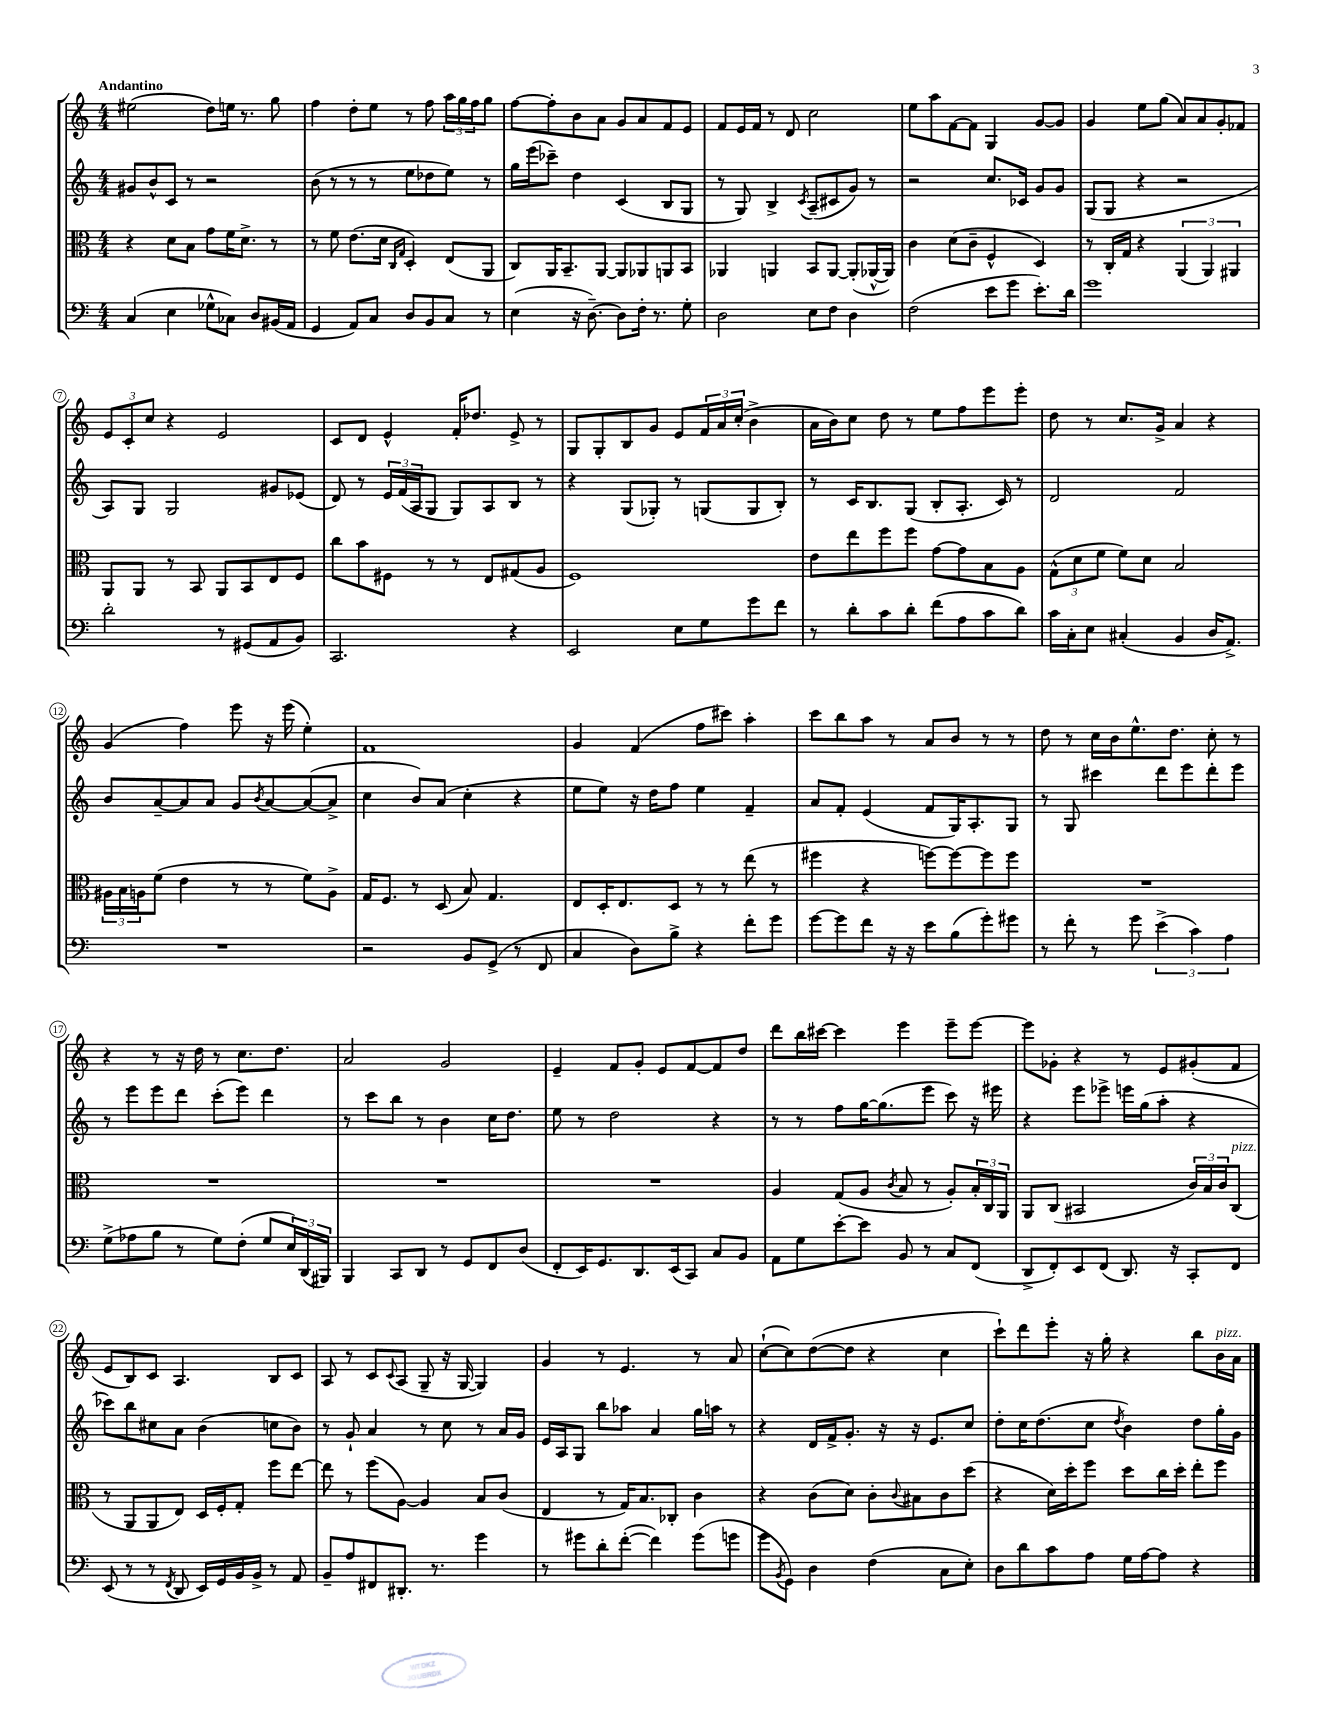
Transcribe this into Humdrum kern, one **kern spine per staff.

**kern	**kern	**kern	**kern
*staff4	*staff3	*staff2	*staff1
*clefF4	*clefC3	*clefG2	*clefG2
*k[]	*k[]	*k[]	*k[]
*M4/4	*M4/4	*M4/4	*M4/4
(4C	4r	8g#	(2ee#
.	.	8b^^	.
4E	8d	8c	.
.	8B	8r	.
8G-^^	8g	2r	8dd)
8C-)	16f	.	16ee
.	8.d^	.	8.r
8D	.	.	.
(16BB#	8r	.	8gg
16AA	.	.	.
=	=	=	=
4GG	8r	(8b	4ff
.	8f	8r	.
8AA)	(8.e	8r	8dd'
8C	.	8r	8ee
.	16d	.	.
.	16qqC	.	.
.	16qqG	.	.
8D	4D')	8ee	8r
8BB	.	8dd-	8ff
8C	(8E	8ee)	24aa
.	.	.	24gg
.	.	.	24ff
8r	8AA	8r	8gg
=	=	=	=
(4E	8C)	16gg	[8ff
.	.	(16eee	.
.	16AA	8ccc-~)	8ff']
.	8.BB~	.	.
16r	.	4dd	8b
[8.D~)	.	.	.
.	[8AA	.	8a
8D]	8AA]	(4c	8g
16F'	8AA-	.	8a
8.r	.	.	.
.	8AA	8B	8f
8G'	8BB	8G	8e
=	=	=	=
2D	4AA-	8r	8f
.	.	8G)	16e
.	.	.	16f
.	4AA	4B^	8r
.	.	.	8d
.	.	8qc	.
8E	8BB	(8A~	2cc
8F	[8AA	8c#	.
4D	(8AA']	8g)	.
.	[16AA-^^	8r	.
.	16AA-])	.	.
=	=	=	=
(2F	4c	2r	8ee
.	.	.	8aa
.	(8d	.	[8f
.	8c~	.	8f]
8e	4F^^	8.cc	4G
8g	.	.	.
.	.	16c-	.
8.e')	4D)	8g	[8g
.	.	8g	8g]
16d	.	.	.
=	=	=	=
1g	8r	(8G	4g
.	16C'	8G	.
.	16G	.	.
.	4r	4r	8ee
.	.	.	(8gg
.	(6AA	2r	8a)
.	.	.	8a
.	6AA)	.	.
.	.	.	8g'
.	6AA#	.	.
.	.	.	8f-
=	=	=	=
2d'	8AA	8A)	12e
.	.	.	12c'
.	8AA	8G	.
.	.	.	12cc
.	8r	2G	4r
.	8BB	.	.
8r	8AA	.	2e
(8GG#	8BB	.	.
8AA	8E	8g#	.
8BB)	8F	(8e-	.
=	=	=	=
2.CC	8cc	8d)	8c
.	8b	8r	8d
.	8F#	24e	4e^^
.	.	(24f	.
.	.	24A	.
.	8r	8G	.
.	8r	8G)	16f'
.	.	.	8.dd-
.	8E	8A	.
4r	(8G#	8B	8e^
.	8A	8r	8r
=	=	=	=
2EE	1F)	4r	8G
.	.	.	8G'
.	.	(8G	8B
.	.	8G-')	8g
8E	.	8r	8e
8G	.	(8G	24f
.	.	.	24a
.	.	.	(24cc'
8g	.	8G	4b^
8f	.	8B')	.
=	=	=	=
8r	8e	8r	16a
.	.	.	16b)
8d'	8ee	16c	8cc
.	.	8.B	.
8c	8ff	.	8dd
8d'	8ff	(8G	8r
(8f	[8g	8B'	8ee
8A	8g]	8.A'	8ff
8c	8B	.	8eee
.	.	16c)	.
8d)	8A	8r	8eee'
=	=	=	=
16c	(12G^^	2d	8dd
16C'	.	.	.
.	12d	.	.
8E	.	.	8r
.	12f	.	.
(4C#'	8f)	.	8.cc
.	8d	.	.
.	.	.	16g^
4BB	2B	2f	4a
16D	.	.	4r
8.AA^)	.	.	.
=	=	=	=
1r	24A#	8b	(4g
.	24B	.	.
.	24A	.	.
.	(8f	[8a~	.
.	4e	8a]	4ff)
.	.	8a	.
.	8r	8g	8eee
.	.	8qb	.
.	8r	[8a	16r
.	.	.	(16eee
.	8f)	(8a_	4ee')
.	8A^	8a^]	.
=	=	=	=
2r	16G	4cc	1f
.	8.F	.	.
.	8r	8b)	.
.	(8D	(8a	.
8BB	8B)	4cc'	.
(8GG^	4.G	.	.
8r	.	4r	.
8FF	.	.	.
=	=	=	=
4C	8E	8ee	4g
.	16D'	8ee)	.
.	8.E	.	.
8D)	.	16r	(4f
.	.	16dd	.
8B^	8D	8ff	.
4r	8r	4ee	8ff
.	8r	.	8ccc#)
8f'	(8ee	4f~	4aa'
8g	8r	.	.
=	=	=	=
[8g	4ff#	8a	8ccc
8g]	.	8f'	8bb
8f	4r	(4e	8aa
16r	.	.	8r
16r	.	.	.
8e	[8ff)	8f	8a
(8B	8ff_	16G)	8b
.	.	8.A'	.
8g')	8ff]	.	8r
8g#	8ff	8G	8r
=	=	=	=
8r	1r	8r	8dd
8f'	.	8G	8r
8r	.	4ccc#	16cc
.	.	.	16b
8g	.	.	8.ee^^
(6e^	.	8ddd	.
.	.	.	8.dd
.	.	8eee	.
6c)	.	.	.
.	.	8ddd'	8cc'
6A	.	.	.
.	.	8eee	8r
=	=	=	=
(8G^	1r	8r	4r
8A-	.	8eee	.
8B	.	8eee	8r
8r	.	8ddd	16r
.	.	.	16dd
8G)	.	(8ccc'	8r
(8F'	.	8eee)	8.cc
8G	.	4ddd	.
.	.	.	8.dd
24E)	.	.	.
(24DD	.	.	.
24BBB#)	.	.	.
=	=	=	=
4BBB	1r	8r	2a
.	.	8ccc	.
8CC	.	8bb	.
8DD	.	8r	.
8r	.	4b	2g
8GG	.	.	.
8FF	.	16cc	.
.	.	8.dd	.
(8D	.	.	.
=	=	=	=
8FF'	1r	8ee	4e~
16EE)	.	8r	.
8.GG	.	.	.
.	.	2dd	8f
8.DD	.	.	8g'
.	.	.	8e
(16EE	.	.	.
8CC)	.	.	[8f
8C	.	4r	8f]
8BB	.	.	8dd
=	=	=	=
8AA	4A	8r	8ddd
8G	.	8r	16bb
.	.	.	[16ccc#
[8e'	(8G	8ff	4ccc#]
8e]	8A	[16gg	.
.	.	(8.gg]	.
.	8qc	.	.
8BB	8B	.	4eee
8r	8r	8eee	.
8C	8A')	8ccc)	8eee~
(8FF	24B'	16r	[8eee
.	24C	.	.
.	.	16eee#	.
.	24AA	.	.
=	=	=	=
8DD^	8AA	4r	8eee]
8FF')	(8C	.	8g-'
8EE	2BB#	8eee	4r
(8FF	.	8eee-^	.
8.DD)	.	16eee	8r
.	.	(16gg	.
.	.	8aa'	8e
16r	.	.	.
8CC'	24c)	4r	(8g#'
.	24B	.	.
.	24c	.	.
8FF	(8C	.	8f
=	=	=	=
(8EE	8r	8ccc-)	8e
8r	8AA	8bb	8B)
8r	8AA	8cc#	8c
8qFF	.	.	.
8DD	8E)	8a	4.A
16EE)	16D	(4b	.
16GG	16F'	.	.
16BB	8G'	.	.
16BB^	.	.	.
8r	8ff	8cc	8B
8AA	[8ee	8b)	8c
=	=	=	=
8BB~	8ee]	8r	8A
8A	8r	8g`	8r
8FF#	(8ff	4a	8c
.	.	.	8qqc
8.DD#'	[8A)	.	(8A
.	4A]	8r	8G~
8.r	.	.	.
.	.	8cc	16r
.	.	.	[16G
4g	8B	8r	4G])
.	(8c	16a	.
.	.	16g	.
=	=	=	=
8r	4E	16e	4g
.	.	16A	.
8g#	.	8G	.
8d'	8r	8bb	8r
([8f'	16G)	8aa-	4.e
.	8.B	.	.
4f])	.	4a	.
.	8C-'	.	.
(8g#	4c	16gg	8r
.	.	16aa	.
8g	.	8r	8a
=	=	=	=
8g	4r	4r	([8cc`
8qBB	.	.	.
8GG)	.	.	8cc])
4D	(8c	16d	([8dd
.	.	16f^	.
.	8d)	8.g'	8dd]
(4F	8c'	.	4r
.	.	16r	.
.	8qqc	.	.
.	8B#	16r	.
.	.	8.e	.
8C	8c	.	4cc
8E')	(8dd	8cc	.
=	=	=	=
8D	4r	8dd'	8ccc`)
8d	.	16cc	8ddd
.	.	(8.dd	.
8c	16d)	.	8eee'
.	16dd'	.	.
8A	8ff	8cc	16r
.	.	.	16gg'
.	.	8qdd	.
16G	8dd	4b)	4r
[16A	.	.	.
8A]	16cc	.	.
.	16dd'	.	.
4r	8ee'	8dd	8bb
.	8ff	16gg'	16b
.	.	16g	16a
==	==	==	==
*-	*-	*-	*-
